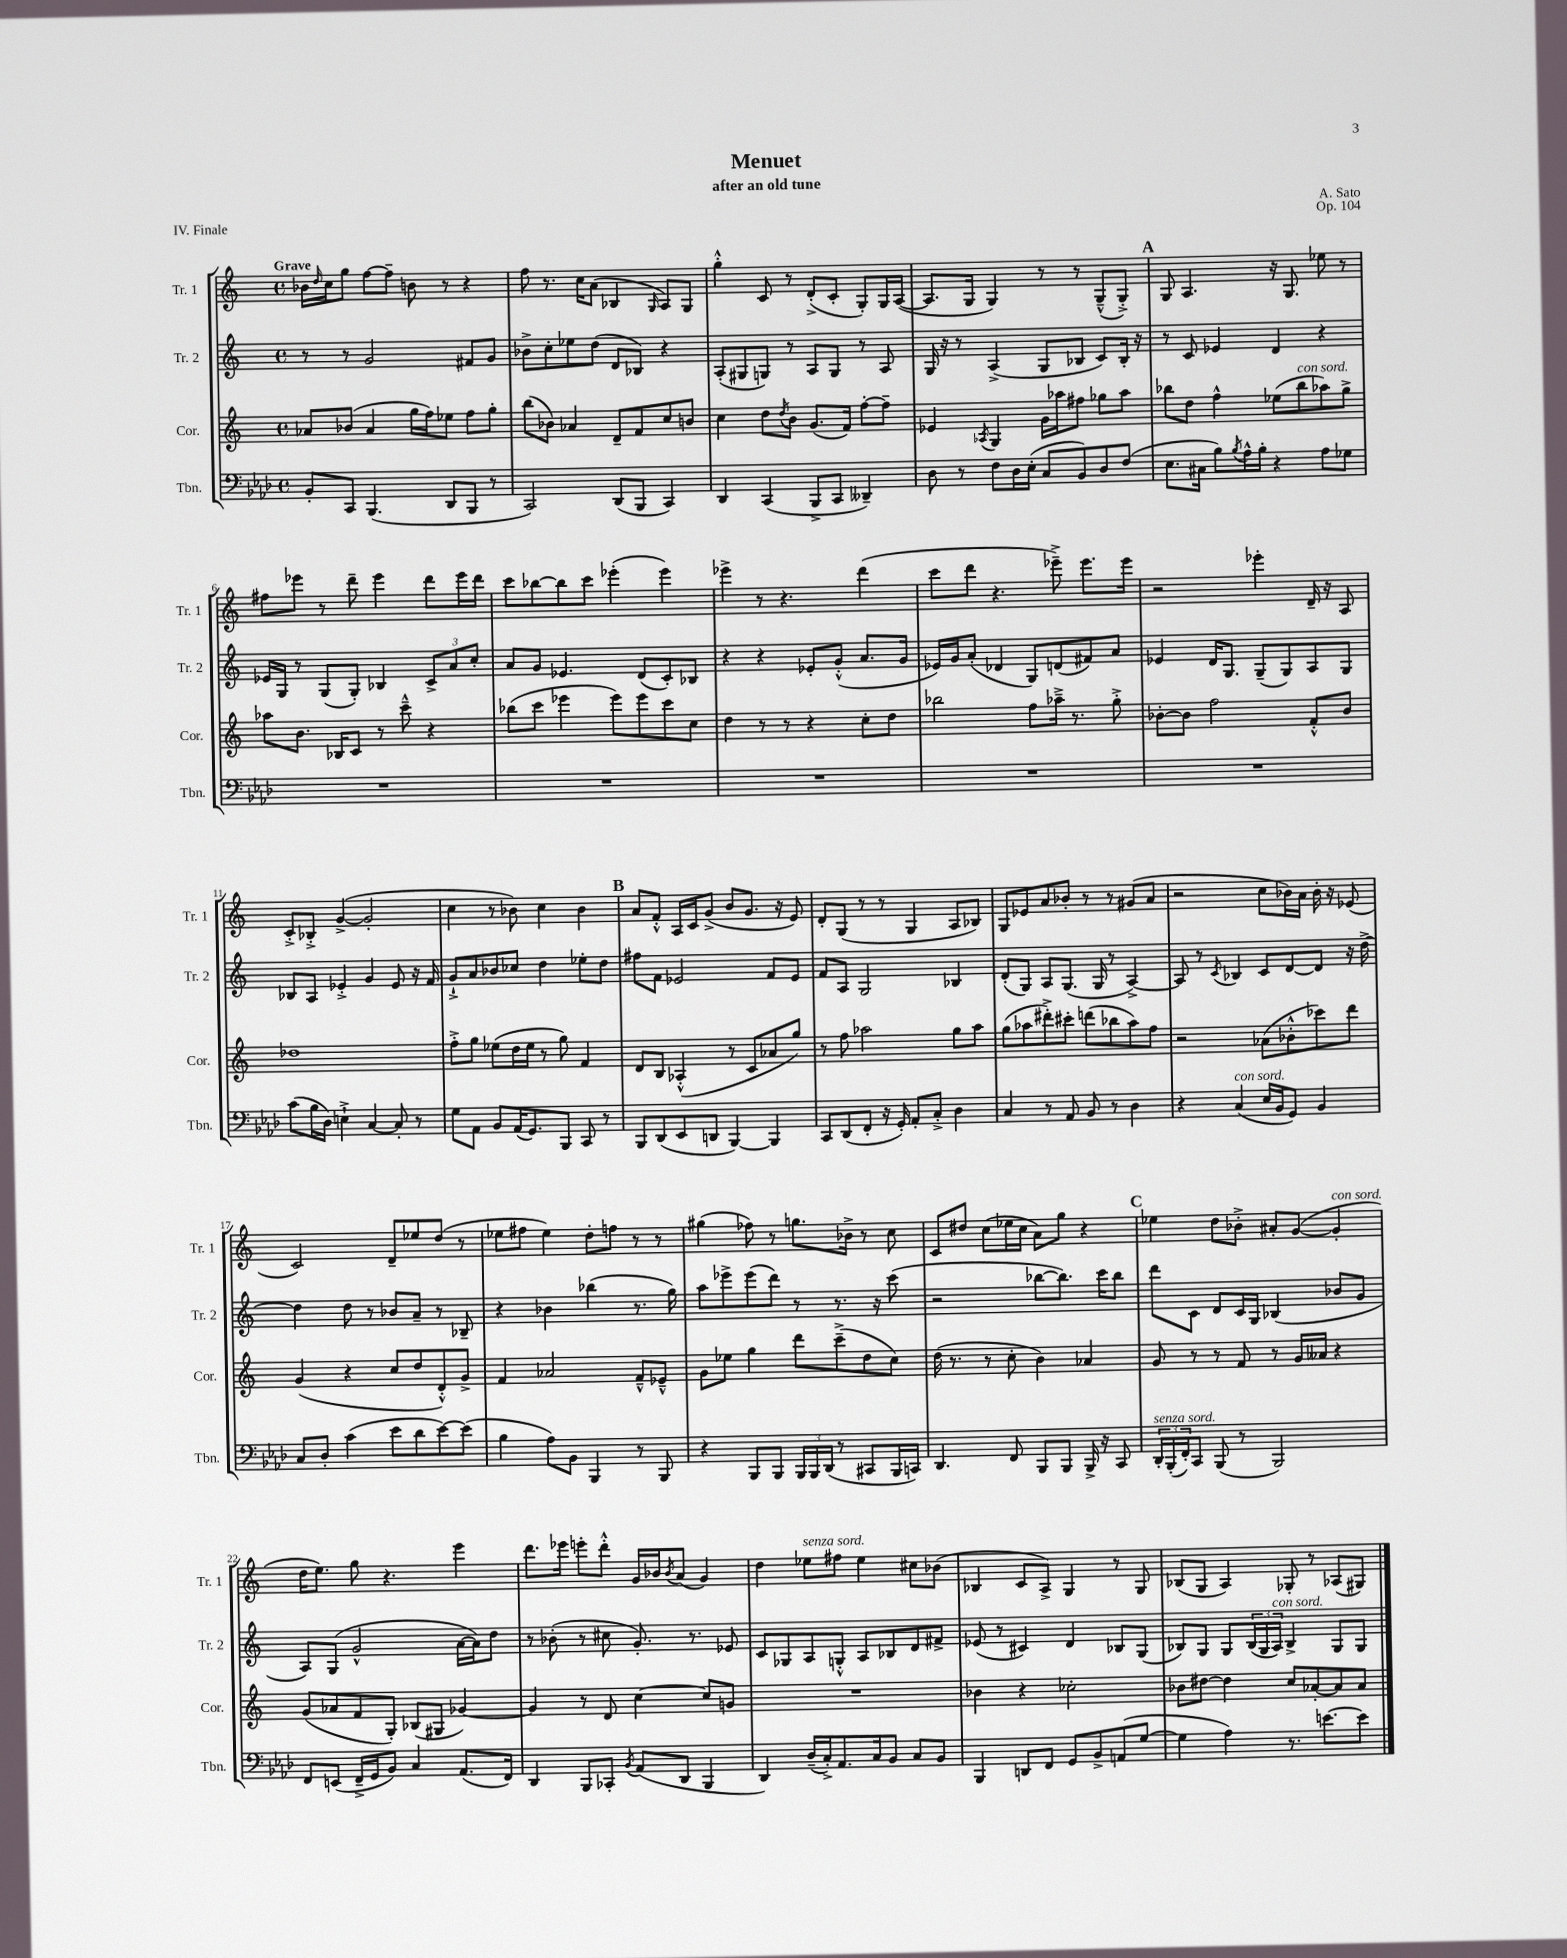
\header { title = "Menuet" composer = "A. Sato" subtitle = "after an old tune" opus = "Op. 104" piece = "IV. Finale" }
<<
\new StaffGroup <<
\new Staff = "s0" \with { instrumentName = "Tr. 1" shortInstrumentName = "Tr. 1" } {
    \clef treble \key c \major \defaultTimeSignature \time 4/4 \tempo "Grave"
    bes'16 \grace { d''16 } c''16 g''8 f''8~ f''8-- b'8 r8 r4 |
    f''8 r8. c''16 a'8( bes4 \grace { g16 } a8) g8 |
    g''4-.-^ c'8 r8 d'8-.->( c'8-. g8-.) g16 a16~( |
    a8. g16 g4) r8 r8 g8---^( g8-.->) |
    \mark \markup { \bold "A" } g8 a4. r16 g8. ees''8 r8 |
    fis''8 ees'''8 r8 d'''8-- ees'''4 d'''8 ees'''16 d'''16 |
    c'''8 bes''8~ bes''8 c'''8 ees'''4-.( ees'''4) |
    ees'''4-> r8 r4. d'''4( |
    c'''8 d'''8 r4. ees'''8--->) ees'''8. ees'''16 |
    r2 ees'''4-. d'16-- r16 a8 |
    c'8-.-> bes8-.-> g'4~->( g'2-. |
    c''4 r8 bes'8) c''4 bes'4 |
    \mark \markup { \bold "B" } a'8 f'8-.-^ a16 c'16 g'8->( b'8 g'8. r16 e'8) |
    d'8-. g8( r8 r8 g4 a8 bes8) |
    g8 ees'8 a'8 bes'8-. r8 r8 gis'8( a'8 |
    r2 c''8 bes'16) a'16 bes'16-. r16 ees'8( |
    c'2) d'8-- ees''8 d''8( r8 |
    ees''8 fis''8 ees''4) d''8-. f''8 r8 r8 |
    gis''4( fes''8) r8 g''8. bes'16-> r8 c''8 |
    c'8 dis''8 c''8( ees''16 c''16 a'8) g''8 r4 |
    \mark \markup { \bold "C" } ees''4 d''8 bes'8-.-> ais'8-. g'8~( g'4-.^\markup { \italic "con sord." } |
    d''16 e''8.) g''8 r4. e'''4 |
    d'''8. ees'''16 e'''8-. d'''8-.-^ g'16 bes'16 \acciaccatura { bes'8 } a'8( g'4) |
    d''4 ees''8^\markup { \italic "senza sord." } fis''8 ees''4 cis''8 bes'8( |
    bes4 c'8 a8->) g4 r8 g8 |
    bes8( g8 a4) ges8-. r8 aes8( gis8) \bar "|." |
}
\new Staff = "s1" \with { instrumentName = "Tr. 2" shortInstrumentName = "Tr. 2" } {
    \clef treble \key c \major \defaultTimeSignature \time 4/4
    r8 r8 g'2 fis'8 g'8 |
    bes'8-> c''8-. ees''8 d''8( d'8 bes8) r4 |
    a8-.( gis8 g8) r8 a8 g8 r8 a8 |
    g16 r16 r8 a4->( g8 bes8 c'8) bes16-. r16 |
    \mark \markup { \bold "A" } r8 c'8 ees'4 d'4 r4 |
    ees'16 g16 r8 g8( g8-.) bes4 \tuplet 3/2 { c'8-> a'8 c''8-. } |
    a'8 g'8 ees'4. d'8( c'8-.) bes8 |
    r4 r4 ees'8-. g'8-.-^( a'8. g'16 |
    ees'16) g'16 a'8-.( des'4 g8) d'8( fis'8) a'8 |
    ees'4 d'16 g8. g8--( g8) a8 g8 |
    bes8 a8 ees'4-.-> g'4 ees'8 r16 f'16 |
    g'8-!-> a'8 bes'8 ces''8 d''4 ees''8-. d''8 |
    \mark \markup { \bold "B" } fis''8 f'8 ees'2 f'8 ees'8 |
    f'8 a8 g2 bes4 |
    d'8-.( g8) a8 g8.( g16 r8 a4~->) |
    a8 r8 \acciaccatura { c'8 } bes4 c'8 d'8~ d'8 r16 d''16~-> |
    d''4 d''8 r8 bes'8 a'8-- r8 bes8-- |
    r4 bes'4 bes''4( r8. g''16) |
    a''8 ees'''8-> ees'''8( d'''8) r8 r8. r16 c'''8( |
    r2 bes''8~ bes''8.) c'''16 bes''8 |
    \mark \markup { \bold "C" } d'''8 c'8 d'8 c'16 g16 bes4( bes'8 g'8 |
    a8) g8( g'2-^ a'16~ a'16) d''8 |
    r8 bes'8-.( r8 cis''8 g'8.-.) r8. ees'8 |
    c'8 ges8 a8 g8-.-^ a8 bes8 d'8 fis'8-> |
    ees'8( r8 cis'4) d'4 bes8 g8( |
    bes8) g8 g8 \tuplet 3/2 { bes16( g16 a16^\markup { \italic "con sord." }) } bes4-> g8 g8 \bar "|." |
}
\new Staff = "s2" \with { instrumentName = "Cor." shortInstrumentName = "Cor." } {
    \clef treble \key c \major \defaultTimeSignature \time 4/4
    aes'8 bes'8( aes'4 g''16 f''16) ees''8 f''8 g''8-. |
    b''8( bes'8) aes'4 d'8-- f'8 c''8 b'8 |
    c''4 d''8 \acciaccatura { d''8 } b'8 g'8.( f'16) f''8~-. f''8-- |
    ees'4 \acciaccatura { aes8 } g4 g'16 aes''16 fis''8 ges''8 aes''8 |
    \mark \markup { \bold "A" } bes''8 d''8 f''4-^ ees''8( bes''8^\markup { \italic "con sord." } aes''8) g''8-> |
    aes''8 b'8. bes16 c'8 r8 c'''8---^ r4 |
    bes''8( c'''8 ees'''4 ees'''8) ees'''8 c'''8 c''8 |
    d''4 r8 r8 r4 c''8-. d''8 |
    bes''2 f''8 aes''16---> r8. g''8-.-> |
    bes'8~-. bes'8 f''2 f'8-.-^ bes'8 |
    des''1 |
    f''8-.-> g''8 ees''8( d''16 ees''16 r8 g''8) f'4 |
    \mark \markup { \bold "B" } d'8 b8 aes4-.-^( r8 c'8 aes'8 g''8) |
    r8 f''8 aes''2 g''8 aes''8 |
    g''8( aes''8 dis'''8-.->) cis'''8-. d'''8( bes''8 aes''8) f''8 |
    r2 aes'8( bes'8-.-^ ces'''8) d'''8 |
    g'4( r4 c''8 d''8 d'8-.-^) g'8-> |
    f'4 aes'2 f'8---^ ees'8---^ |
    g'8 ees''8 g''4 d'''8 c'''8--->( d''8 c''8) |
    d''16( r8. r8 c''8-. b'4) aes'4 |
    \mark \markup { \bold "C" } g'8 r8 r8 f'8 r8 g'16 aeses'16 r4 |
    g'8( aes'8 f'8 g8-.) bes8( gis8 ges'4~) |
    ges'4 r8 d'8 c''4~ c''8 g'8 |
    R1 |
    bes'4 r4 ces''2-. |
    bes'8 dis''8~ dis''4 c''8 aes'8~-. aes'8 aes'8 \bar "|." |
}
\new Staff = "s3" \with { instrumentName = "Tbn." shortInstrumentName = "Tbn." } {
    \clef bass \key aes \major \defaultTimeSignature \time 4/4
    bes,8-. c,8 bes,,4.( des,8 bes,,8 r8 |
    c,2) des,8( bes,,8 c,4) |
    des,4 c,4( bes,,8-> c,8 deses,4--) |
    des8 r8 f8 des16 ees16-.( c8 bes,8) des8 f8( |
    \mark \markup { \bold "A" } ees8. cis16 bes8) \acciaccatura { bes8 } aes16-^ bes16-. r4 aes8 ges8 |
    R1 |
    R1 |
    R1 |
    R1 |
    R1 |
    c'8( bes16 des16) e4-!-> c4~ c8-. r8 |
    g8 aes,8 bes,8 aes,16( g,8.) bes,,8 c,8 r8 |
    \mark \markup { \bold "B" } bes,,8 des,8( ees,8 d,8 bes,,4~) bes,,4 |
    c,8 des,8( f,8-. r16 g,16-.) aes,8-. c8-.-> des4 |
    c4 r8 aes,8 bes,8 r8 des4 |
    r4 c4^\markup { \italic "con sord." }( ees16 bes,16 g,8) bes,4 |
    c8 des8-. c'4( ees'8 des'8 ees'8~) ees'8( |
    bes4 aes8) bes,8 bes,,4 r8 bes,,8 |
    r4 bes,,8 bes,,8 \tuplet 3/2 { bes,,16 bes,,16 des,16( } r8 cis,8 bes,,16 c,16) |
    des,4. f,8 bes,,8 bes,,8 bes,,16-> r16 c,8 |
    \mark \markup { \bold "C" } \tuplet 3/2 { des,16-.^\markup { \italic "senza sord." } bes,,16-.( f,16-.) } c,8 bes,,8( r8 bes,,2) |
    f,8 e,8( f,16---> g,16 bes,8) c4 aes,8.( f,16) |
    des,4 bes,,8 ces,8-. \acciaccatura { bes,8 } aes,8( des,8 bes,,4 |
    des,4) des16--( c16-.->) aes,8. c16 bes,8 c8 bes,8 |
    bes,,4 d,8 f,8 g,8 bes,8-> a,8( g8~ |
    g4 aes4) r8. e'8.~ e'8 \bar "|." |
}
>>
>>
